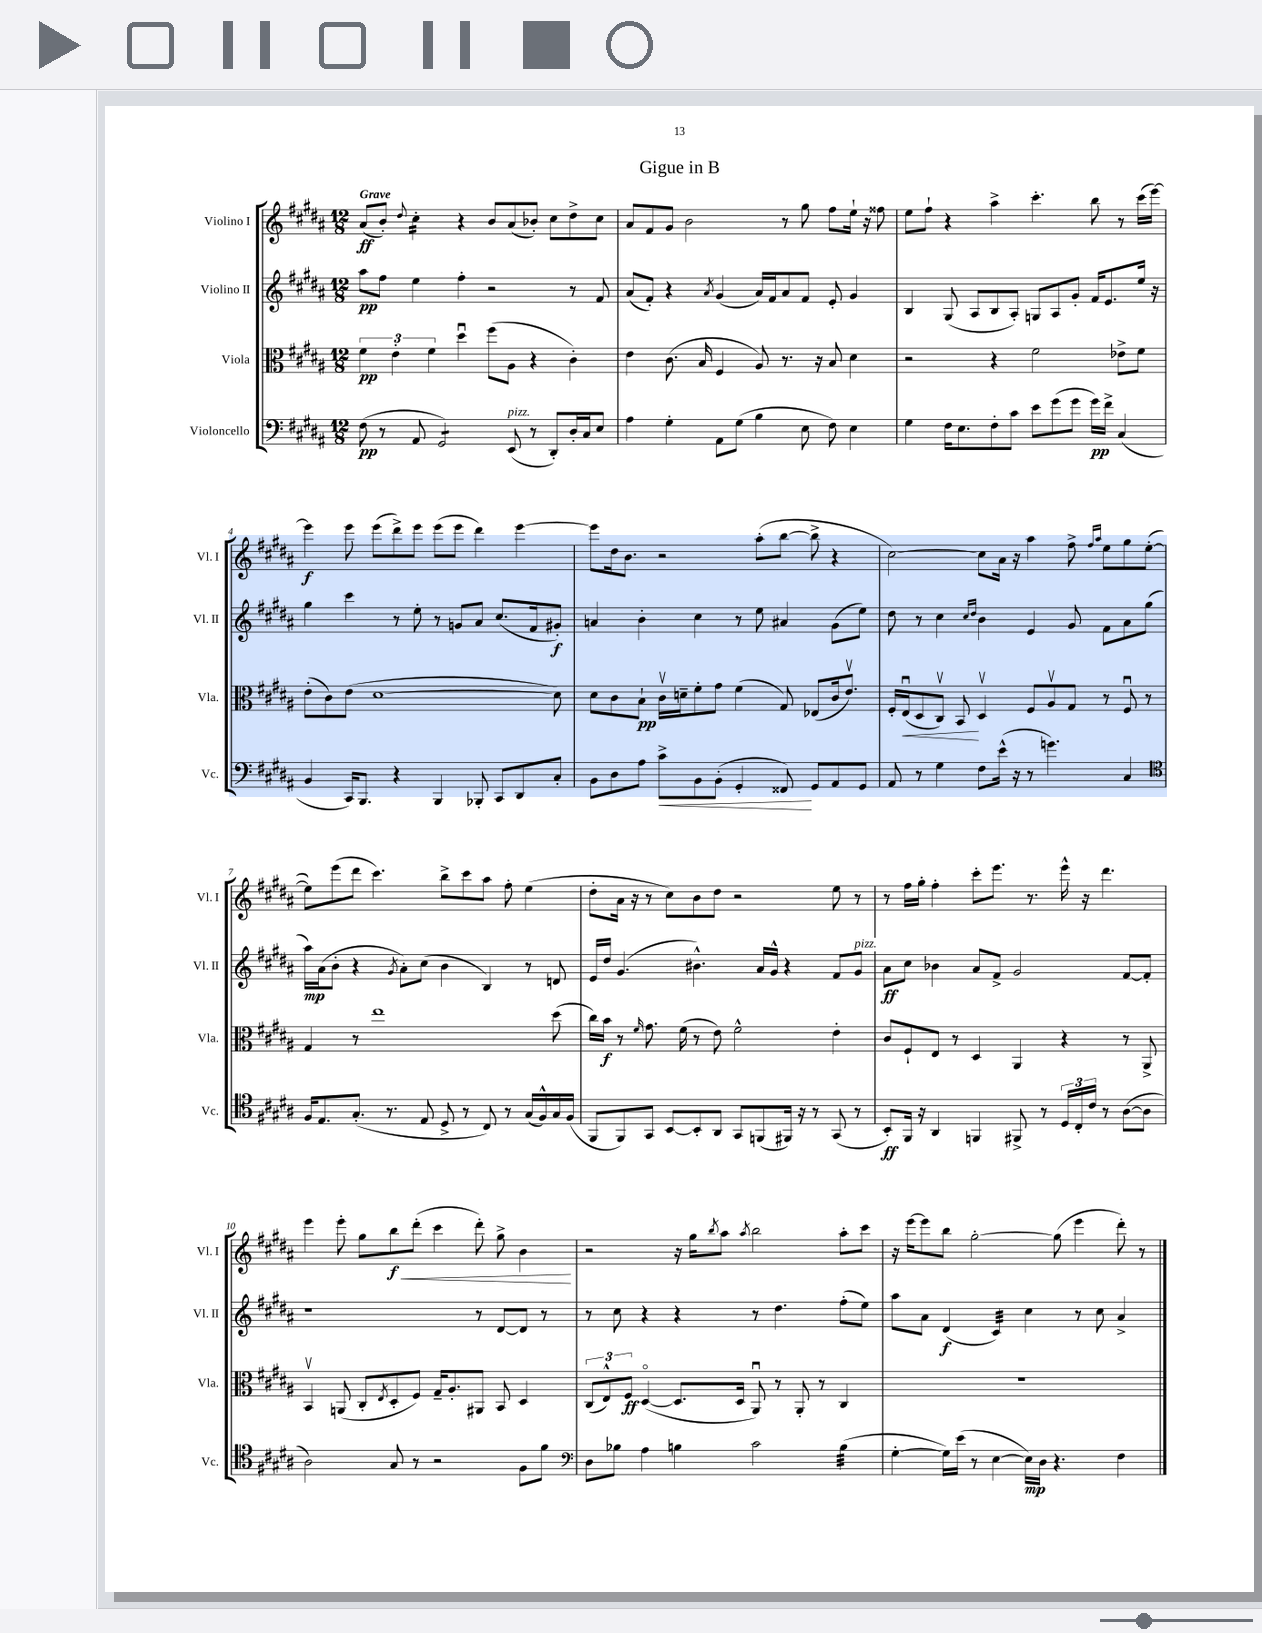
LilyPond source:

\header { title = "Gigue in B" }
<<
\new StaffGroup <<
\new Staff = "s0" \with { instrumentName = "Violino I" shortInstrumentName = "Vl. I" } {
    \clef treble \key b \major \numericTimeSignature \time 12/8 \tempo "Grave"
    ais'8\ff( b'8-.) \appoggiatura { dis''8 } cis''4:16-. r4 b'8 ais'8( bes'8-.) cis''8 dis''8-> cis''8 |
    ais'8 fis'8 gis'8 b'2 r8 gis''8 fis''8 e''16-! r16 fisis''8 |
    e''8 fis''8-! r4 ais''4-> cis'''4.-. b''8 r8 cis'''16( e'''16~) |
    e'''4\f e'''8 e'''8( dis'''8->) e'''8 e'''8( e'''8 dis'''4) e'''4~ |
    e'''8 dis''16 b'8. r2 ais''8-.( b''8~ b''8-> r4 |
    cis''2~) cis''8 ais'16 r16 ais''4 fis''8-> \grace { fis''16 ais''16 } e''8 gis''8 e''8~-.( |
    e''8) e'''8( dis'''8 cis'''4.) b''8-> cis'''8 ais''8 fis''8-. e''4( |
    dis''8-. ais'16 r16 r8 cis''8) b'8 dis''8 r2 e''8 r8 |
    r8 fis''16 gis''16-. fis''4-. cis'''8-. e'''8. r8. e'''16-^ r16 dis'''4. |
    e'''4 e'''8-. gis''8 b''8\f\< dis'''8-.( cis'''4 dis'''8-.) gis''8-> b'4\! |
    r2 r16 gis''16 \acciaccatura { b''8 } ais''8 \acciaccatura { ais''8 } b''2 ais''8-. cis'''8 |
    r16 e'''16~ e'''8 b''8 gis''2~-. gis''8( e'''4 dis'''8-.) r8 \bar "|." |
}
\new Staff = "s1" \with { instrumentName = "Violino II" shortInstrumentName = "Vl. II" } {
    \clef treble \key b \major \numericTimeSignature \time 12/8
    ais''8\pp fis''8 e''4 fis''4-. r2 r8 fis'8 |
    ais'8( fis'8-.) r4 \acciaccatura { ais'8 } gis'4( ais'16) fis'16 ais'8 fis'8 e'8-. gis'4 |
    b4 gis8( ais8 b8 ais8-.) g8 ais8 gis'8-. fis'16 e'8. e''16 r16 |
    gis''4 cis'''4 r8 e''8-. r8 g'8 ais'8 cis''8.( fis'16 gis'8-.\f) |
    a'4 b'4-. cis''4 r8 e''8 ais'4 gis'8( e''8) |
    dis''8 r8 cis''4 \grace { cis''16 dis''16 } b'4 e'4 gis'8 fis'8 ais'8 gis''8( |
    ais''16\mp) ais'16( b'8-. r4 \acciaccatura { gis'8 } ais'8-.) cis''8( b'4 b4) r8 d'8 |
    e'16 dis''16 gis'4.( bis'4.-^) ais'16 gis'16-^ r4 fis'8 gis'8^\markup { \italic "pizz." } |
    ais'8\ff cis''8 bes'4 ais'8 fis'8-> gis'2 fis'8~ fis'8-. |
    r1 r8 dis'8~ dis'8 r8 |
    r8 cis''8 r4 r4 r8 dis''4. fis''8-.( e''8) |
    ais''8 ais'8 dis'4\f( cis'4:32) cis''4 r8 cis''8 ais'4-> \bar "|." |
}
\new Staff = "s2" \with { instrumentName = "Viola" shortInstrumentName = "Vla." } {
    \clef alto \key b \major \numericTimeSignature \time 12/8
    \tuplet 3/2 { fis'4\pp e'4-. fis'4 } dis''4\downbow fis''8( ais8 r4 cis'4-.) |
    e'4 cis'8.( b16 fis4 ais8) r8. r16 b8 dis'4 |
    r2 r4 fis'2 ees'8-> fis'8 |
    e'8-.( cis'8) e'8( dis'1~ dis'8) |
    dis'8 cis'8 b8-!\pp cis'16\upbow d'16-- fis'8-. gis'8 fis'4( gis8) ees8( cis'16 e'8.\upbow) |
    fis16-. e16\downbow\<( dis8 cis8\upbow) b,8\! dis4\upbow fis8 ais8\upbow gis8 r8 fis8\downbow r8 |
    gis4 r8 e''1 dis''8( |
    cis''16) b'16\f r8 \grace { fis'16 } gis'8. fis'16( r8 e'8) fis'2-^ e'4-. |
    cis'8 fis8-! e8 r8 dis4 ais,4 r4 r8 ais,8-> |
    b,4\upbow a,8( cis8-. \acciaccatura { e8 } dis8-. fis8) gis16-- ais8.-. ais,8 b,8 dis4 |
    \tuplet 3/2 { cis8( e8-^) fis8\ff } dis4~\flageolet( dis8. dis16 ais,8\downbow) r8 ais,8-. r8 cis4 |
    r1. \bar "|." |
}
\new Staff = "s3" \with { instrumentName = "Violoncello" shortInstrumentName = "Vc." } {
    \clef bass \key b \major \numericTimeSignature \time 12/8
    fis8\pp( r8 ais,8 gis,2:8) e,8^\markup { \italic "pizz." }( r8 dis,8-.) dis16-. cis16 e8 |
    ais4 gis4-. ais,8 gis8( b4 e8 fis8) e4 |
    gis4 fis16 e8. fis8-. cis'8 e'8 gis'8( gis'8 gis'16\pp) fis'16-> cis4( |
    b,4 cis,16) b,,8. r4 b,,4 bes,,8-. cis,8 dis,8 cis8-. |
    b,8 dis8 ais8 cis'8->\< b,8 b,8-.( gis,4-. fisis,8\!) gis,8 ais,8 gis,8 |
    ais,8 r8 gis4 fis8 e'16-^( r16 r8 g'4.) cis4 |
    \clef tenor fis16 e8. gis8.-.( r8. e8 dis8-> r8 cis8) r8 gis16( fis16-^) gis16 fis16( |
    fis,8 fis,8) gis,8 b,8~ b,8-. ais,8 gis,8 f,8( fis,16) r16 r8 gis,8( r8 |
    b,8-.\ff) fis,16 r16 ais,4 f,4 fis,8-> r8 \tuplet 3/2 { dis16 cis16-. cis'16 } r8 ais8~( ais8 |
    ais2) gis8 r8 r2 fis8 fis'8 |
    \clef bass dis8 bes8 ais4 b4 cis'2 b4:32( |
    gis4~-. gis16) e'16( r8 e4~ e16\mp) dis16 r4. fis4 \bar "|." |
}
>>
>>
